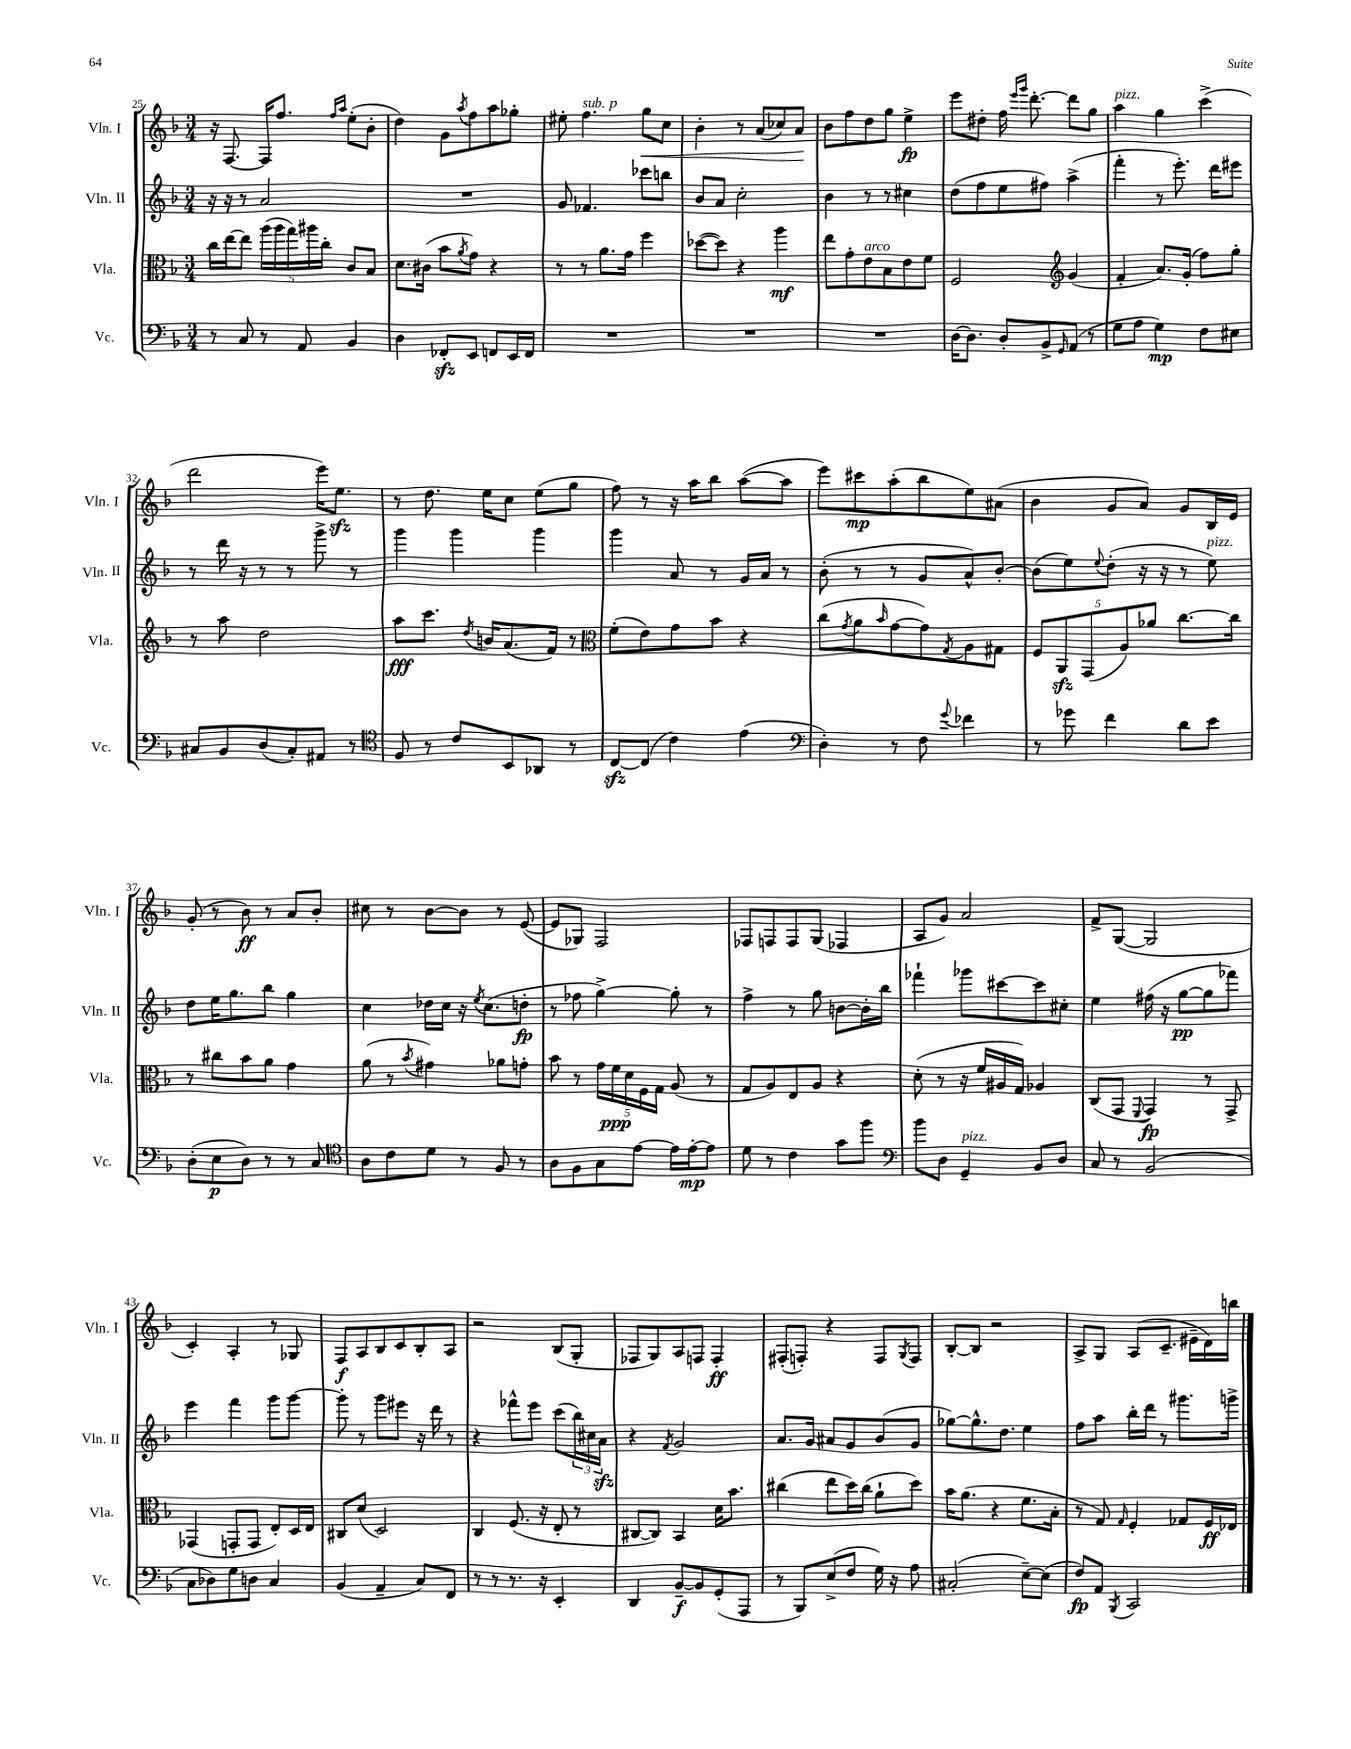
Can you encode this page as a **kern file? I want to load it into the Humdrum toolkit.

**kern	**dynam	**kern	**dynam	**kern	**dynam	**kern	**dynam
*part4	*part4	*part3	*part3	*part2	*part2	*part1	*part1
*staff4	*staff4	*staff3	*staff3	*staff2	*staff2	*staff1	*staff1
*I"Vc.	*	*I"Vla.	*	*I"Vln. II	*	*I"Vln. I	*
*I'Vc.	*	*I'Vla.	*	*I'Vln. II	*	*I'Vln. I	*
*clefF4	*	*clefC3	*	*clefG2	*	*clefG2	*
*k[b-]	*	*k[b-]	*	*k[b-]	*	*k[b-]	*
*M3/4	*	*M3/4	*	*M3/4	*	*M3/4	*
=25	=25	=25	=25	=25	=25	=25	=25
8r	.	16cc\LL	.	16r	.	16r	.
.	.	[16ee\J	.	16r	.	[8.F/	.
8C/	.	8ee\J]	.	8r	.	.	.
8r	.	(20aa\LL	.	2a/	.	16F/KL]	.
.	.	20aa\	.	.	.	.	.
.	.	.	.	.	.	8.ff/J	.
.	.	20gg\)	.	.	.	.	.
8AA/	.	.	.	.	.	.	.
.	.	20aa#X\	.	.	.	.	.
.	.	20cc'\JJ	.	.	.	.	.
.	.	.	.	.	.	16qqff/LL	.
.	.	.	.	.	.	16qqaa/JJ	.
4BB-/	.	8c/L	.	.	.	(8ee'\L	.
.	.	8B-/J	.	.	.	8b-'\J	.
=26	=26	=26	=26	=26	=26	=26	=26
4D\	.	8.d\L	.	2.r	.	4dd\)	.
.	.	(16c#X\Jk	.	.	.	.	.
8FF-Xzz'/L	.	8b-\L	.	.	.	8g\L	.
.	.	8qa/	.	.	.	8qaa/	.
8EE/J	.	8g\J)	.	.	.	8ff\	.
8FFn/L	.	4r	.	.	.	8aa\	.
16EE/L	.	.	.	.	.	8gg-X'\J	.
16FF/JJ	.	.	.	.	.	.	.
=27	=27	=27	=27	=27	=27	=27	=27
2.r	.	8r	.	8g/	.	8ee#X'\	.
!	!	!	!	!	!	!LO:TX:a:i:t=sub. p	!
.	.	8r	.	4.f-X/	.	4.ff\	.
.	.	8.a\L	.	.	.	.	.
.	.	16g\Jk	.	.	.	.	.
!	!	!	!	!	!	!	!LO:HP:b
.	.	4ff\	.	8ccc-X\L	.	8gg\L	<
.	.	.	.	8bbn\J	.	8cc\J	.
=28	=28	=28	=28	=28	=28	=28	=28
2.r	.	([8dd-X\L	.	8b-/L	.	4b-'\	.
.	.	8dd-\J])	.	8a/J	.	.	.
.	.	4r	.	2cc'\	.	8r	.
.	.	.	.	.	.	(8a/L	.
.	.	4aa\	mf	.	.	8cc-X/)	.
.	.	.	.	.	.	8a/J	.
.	.	.	.	.	.	.	[
=29	=29	=29	=29	=29	=29	=29	=29
2.r	.	8ee\L	.	4b-\	.	8b-\L	.
.	.	8g'\	.	.	.	8ff\	.
!	!	!LO:TX:a:i:t=arco	!	!	!	!	!
.	.	8e\	.	8r	.	8dd\	.
.	.	8B-\	.	8r	.	8gg\J	.
.	.	8e\	.	4cc#X\	.	4ee^\	fp
.	.	8f\J	.	.	.	.	.
=30	=30	=30	=30	=30	=30	=30	=30
[16D\KL	.	2F/	.	(8dd\L	.	8eee\L	.
8.D\J]	.	.	.	.	.	.	.
.	.	.	.	8ff\	.	8dd#X'\J	.
8D'/L	.	.	.	8ee\	.	16ff\	.
.	.	.	.	.	.	16qqeee/LL	.
.	.	.	.	.	.	16qqggg/JJ	.
.	.	.	.	.	.	[8.ddd'\	.
8BB-^/	.	.	.	8ff#X\J)	.	.	.
16qqGG/	.	.	.	.	.	.	.
*	*	*clefG2	*	*	*	*	*
(8AA/J	.	(4g/	.	(4aa^\	.	8ddd\L]	.
8r	.	.	.	.	.	8gg\J	.
=31	=31	=31	=31	=31	=31	=31	=31
!	!	!	!	!	!	!LO:TX:a:i:t=pizz.	!
8G\L	.	4f'/	.	4fff'\	.	4aa\	.
8A\J	.	.	.	.	.	.	.
4G\)	mp	8.a/L)	.	8r	.	4gg\	.
.	.	.	.	8.eee'\)	.	.	.
.	.	(16g'/Jk	.	.	.	.	.
8F\L	.	8ff\L)	.	.	.	(4ccc^\	.
.	.	.	.	16ddd\KL	.	.	.
8E#X\J	.	8gg'\J	.	8eee#X\J	.	.	.
!!LO:LB:g=z
=32	=32	=32	=32	=32	=32	=32	=32
8C#X/L	.	8r	.	8r	.	2ddd\	.
8BB-/	.	8aa\	.	16ddd\	.	.	.
.	.	.	.	16r	.	.	.
(8D/	.	2dd\	.	8r	.	.	.
8C#'/)	.	.	.	8r	.	.	.
8AA#X/J	.	.	.	8ggg^\	.	16eee\KL)	.
.	.	.	.	.	.	8.eezz\J	.
8r	.	.	.	8r	.	.	.
=33	=33	=33	=33	=33	=33	=33	=33
*clefC4	*	*	*	*	*	*	*
8F/	.	8aa\L	fff	4ggg\	.	8r	.
8r	.	8.ccc\J	.	.	.	8.dd\	.
8c/L	.	.	.	4ggg\	.	.	.
.	.	8qdd/	.	.	.	.	.
.	.	16bn/KL	.	.	.	16ee\KL	.
8BB-/	.	(8.a/	.	.	.	8cc\J	.
8AA-X/J	.	.	.	4ggg\	.	(8ee\L	.
.	.	16f/Jk)	.	.	.	.	.
8r	.	8r	.	.	.	8gg\J	.
=34	=34	=34	=34	=34	=34	=34	=34
*	*	*clefC3	*	*	*	*	*
[8Czz/L	.	(8f'\L	.	4ggg\	.	8ff\)	.
(8C/J]	.	8e\)	.	.	.	8r	.
4c\)	.	8g\	.	8a/	.	16r	.
.	.	.	.	.	.	16aa\KL	.
.	.	8b-\J	.	8r	.	8bb-\J	.
(4e\	.	4r	.	16g/LL	.	([8aa\L	.
.	.	.	.	16a/JJ	.	.	.
.	.	.	.	8r	.	8aa\J]	.
=35	=35	=35	=35	=35	=35	=35	=35
*clefF4	*	*	*	*	*	*	*
4D'\)	.	(8cc\L	.	(8b-'\	.	8eee\L)	.
.	.	8qg/	.	.	.	.	.
.	.	8a\	.	8r	.	8ccc#X\	mp
.	.	16qqb-/	.	.	.	.	.
8r	.	[8g\	.	8r	.	(8aa'\	.
8F\	.	8g\])	.	8g/L	.	8bb-\	.
8qqg/	.	8qG/	.	.	.	.	.
4f-X\	.	8A\	.	8a^^/)	.	8ee\)	.
.	.	8G#X\J	.	[8b-'/J	.	(8a#X\J	.
=36	=36	=36	=36	=36	=36	=36	=36
8r	.	10F/L	.	(8b-\L]	.	4b-\	.
.	.	10AAzz/	.	.	.	.	.
8g-X\	.	.	.	8ee\)	.	.	.
.	.	(10GG/	.	.	.	.	.
.	.	.	.	8qqee/	.	.	.
4f\	.	.	.	(8dd'\J	.	8g/L	.
.	.	10A/)	.	.	.	.	.
.	.	.	.	16r	.	8a/J)	.
.	.	10a-X/J	.	.	.	.	.
.	.	.	.	16r	.	.	.
8d\L	.	[8.cc\L	.	8r	.	8g/L	.
!	!	!	!	!LO:TX:a:i:t=pizz.	!	!	!
8e\J	.	.	.	8ee\)	.	16B-/L	.
.	.	16cc\Jk]	.	.	.	16e/JJ	.
!!LO:LB:g=z
=37	=37	=37	=37	=37	=37	=37	=37
(8D'\L	.	8r	.	8dd\L	.	(8g'/	.
8E\	p	8cc#X\L	.	16ee\K	.	8r	.
.	.	.	.	8.gg\	.	.	.
8D\J)	.	8b-\	.	.	.	8b-\)	ff
8r	.	8a\J	.	8bb-\J	.	8r	.
8r	.	4g\	.	4gg\	.	8a/L	.
8C/	.	.	.	.	.	8b-'/J	.
=38	=38	=38	=38	=38	=38	=38	=38
*clefC4	*	*	*	*	*	*	*
8A\L	.	(8a\	.	4cc\	.	8cc#X\	.
8c\	.	8r	.	.	.	8r	.
.	.	8qb-/	.	.	.	.	.
8d\J	.	4g#X\)	.	16dd-X\LL	.	[8b-\L	.
.	.	.	.	16cc\JJ	.	.	.
8r	.	.	.	16r	.	8b-\J]	.
.	.	.	.	8qee/	.	.	.
.	.	.	.	(8.cc\L	.	.	.
8F/	.	8a-X\L	.	.	.	8r	.
8r	.	8gn'\J	.	8ddn'\J	fp	([8e/	.
=39	=39	=39	=39	=39	=39	=39	=39
8A\L	.	8b-\	.	8r	.	8e/L]	.
8F\	.	8r	.	8ff-X\	.	8G-X/J)	.
8G\	.	20g\LL	.	[4gg^\)	.	2F/	.
.	.	20f\	ppp	.	.	.	.
.	.	20d\	.	.	.	.	.
[8e\J	.	.	.	.	.	.	.
.	.	20F\	.	.	.	.	.
.	.	20G\JJ	.	.	.	.	.
16e\LL]	.	(8A/	.	8gg'\]	.	.	.
[16e'\J	mp	.	.	.	.	.	.
8e\J]	.	8r	.	8r	.	.	.
=40	=40	=40	=40	=40	=40	=40	=40
8d\	.	8G/L	.	4ff^\	.	8F-X/L	.
8r	.	8A/)	.	.	.	8Fn/	.
4c\	.	8E/	.	8r	.	8F/	.
.	.	8A/J	.	8gg\	.	(8G/J	.
8g\L	.	4r	.	[8bn\L	.	4F-X/	.
8ff\J	.	.	.	16b'\L]	.	.	.
.	.	.	.	16bb-\JJ	.	.	.
=41	=41	=41	=41	=41	=41	=41	=41
*clefF4	*	*	*	*	*	*	*
8b-\L	.	(8d'\	.	4fff-X`\	.	8A/L	.
8D\J	.	8r	.	.	.	8g/J)	.
!LO:TX:a:i:t=pizz.	!	!	!	!	!	!	!
4GG~/	.	16r	.	8ggg-X\L	.	2a/	.
.	.	16f/LL	.	.	.	.	.
.	.	16A#X/	.	[8ccc#X\	.	.	.
.	.	16G/JJ)	.	.	.	.	.
8BB-/L	.	4A-X/	.	8ccc#\]	.	.	.
8D/J	.	.	.	8cc#X'\J	.	.	.
=42	=42	=42	=42	=42	=42	=42	=42
8C/	.	(8C/L	.	4ee\	.	8f^/L	.
8r	.	8GG/J	.	.	.	([8G/J	.
.	.	8qqFF/	.	.	.	.	.
(2BB-/	.	4GG/)	fp	(16ff#X\	.	2G/]	.
.	.	.	.	16r	.	.	.
.	.	.	.	[8gg\L	pp	.	.
.	.	8r	.	8gg\]	.	.	.
.	.	8GG^/	.	8fff-X\J)	.	.	.
!!LO:LB:g=z
=43	=43	=43	=43	=43	=43	=43	=43
8C\L	.	(4GG-X/	.	4eee\	.	4c'/)	.
8D-X\)	.	.	.	.	.	.	.
8G\	.	8GGn'/L	.	4fff\	.	4A'/	.
8Dn\J	.	8GG/J	.	.	.	.	.
4C/	.	8E'/L)	.	8ggg\L	.	8r	.
.	.	16D/L	.	[8ggg\J	.	8G-X/	.
.	.	16E/JJ	.	.	.	.	.
=44	=44	=44	=44	=44	=44	=44	=44
(4BB-/	.	8C#X/L	.	8ggg'\]	.	8F/L	f
.	.	(8d/J	.	8r	.	8A/	.
4AA~/	.	2D/)	.	8ggg\L	.	8B-/	.
.	.	.	.	8eee#X\J	.	8c/	.
8C/L)	.	.	.	16r	.	8B-'/	.
.	.	.	.	16ddd\	.	.	.
8FF/J	.	.	.	8r	.	8A/J	.
=45	=45	=45	=45	=45	=45	=45	=45
8r	.	4C/	.	4r	.	2r	.
8r	.	.	.	.	.	.	.
8.r	.	(8.F/	.	8fff-X^^\L	.	.	.
.	.	.	.	8eee\J	.	.	.
16r	.	16r	.	.	.	.	.
4EE'/	.	8E'/	.	(8ccc\L	.	(8B-/L	.
.	.	8r	.	24bb-\L)	.	8G'/J	.
.	.	.	.	24cc#X\	.	.	.
.	.	.	.	24azz\JJ	.	.	.
=46	=46	=46	=46	=46	=46	=46	=46
4DD/	.	[8C#X/L	.	4r	.	8F-X/L	.
.	.	8C#/J])	.	.	.	8G/)	.
.	.	.	.	8qf/	.	.	.
[8BB-~/L	f	4BB-/	.	2g/	.	8A/	.
8BB-/]	.	.	.	.	.	8Fn/J	.
(8GG'/	.	16d\KL	.	.	.	4F'/	ff
.	.	8.b-\J	.	.	.	.	.
8AAA/J	.	.	.	.	.	.	.
=47	=47	=47	=47	=47	=47	=47	=47
8r	.	(4cc#X\	.	8.a/L	.	(8F#X'/L	.
8BBB-/L)	.	.	.	.	.	8Fn'/J)	.
.	.	.	.	16g/Jk	.	.	.
(8E^/	.	8ee\L	.	8a#X/L	.	4r	.
8F/J	.	16dd\L)	.	8g/	.	.	.
.	.	(16cc#\JJ	.	.	.	.	.
16G\)	.	8a`\L	.	(8b-/	.	8F/L	.
16r	.	.	.	.	.	.	.
.	.	.	.	.	.	8qG/	.
8A\	.	8dd\J)	.	8g/J	.	8F/J	.
=48	=48	=48	=48	=48	=48	=48	=48
(2C#X'/	.	16b-\KL	.	[8gg-X\L)	.	[8B-'/L	.
.	.	(8.a\J	.	.	.	.	.
.	.	.	.	8.gg-^^\]	.	8B-/J]	.
.	.	4r	.	.	.	2r	.
.	.	.	.	8.dd\J	.	.	.
[8E~\L)	.	8.f\L	.	4ee\	.	.	.
(8E\J]	.	.	.	.	.	.	.
.	.	16B-'\Jk	.	.	.	.	.
=49	=49	=49	=49	=49	=49	=49	=49
8F/L)	fp	8r	.	8ff\L	.	8A^/L	.
8AA/J	.	8G/)	.	8aa\J	.	8G/J	.
8qBBB-/	.	16qqG/	.	.	.	.	.
2CC/	.	4F'/	.	16bb-'\LL	.	(8A/L	.
.	.	.	.	16ddd\JJ	.	.	.
.	.	.	.	8r	.	8.c~/J	.
.	.	8G-X/L	.	8.ggg#X\L	.	.	.
.	.	.	.	.	.	16e#X~\LL	.
.	.	16F/L	ff	.	.	16d\)	.
.	.	16E-X/JJ	.	16gggn^\Jk	.	16bbn\JJ	.
==	==	==	==	==	==	==	==
*-	*-	*-	*-	*-	*-	*-	*-
